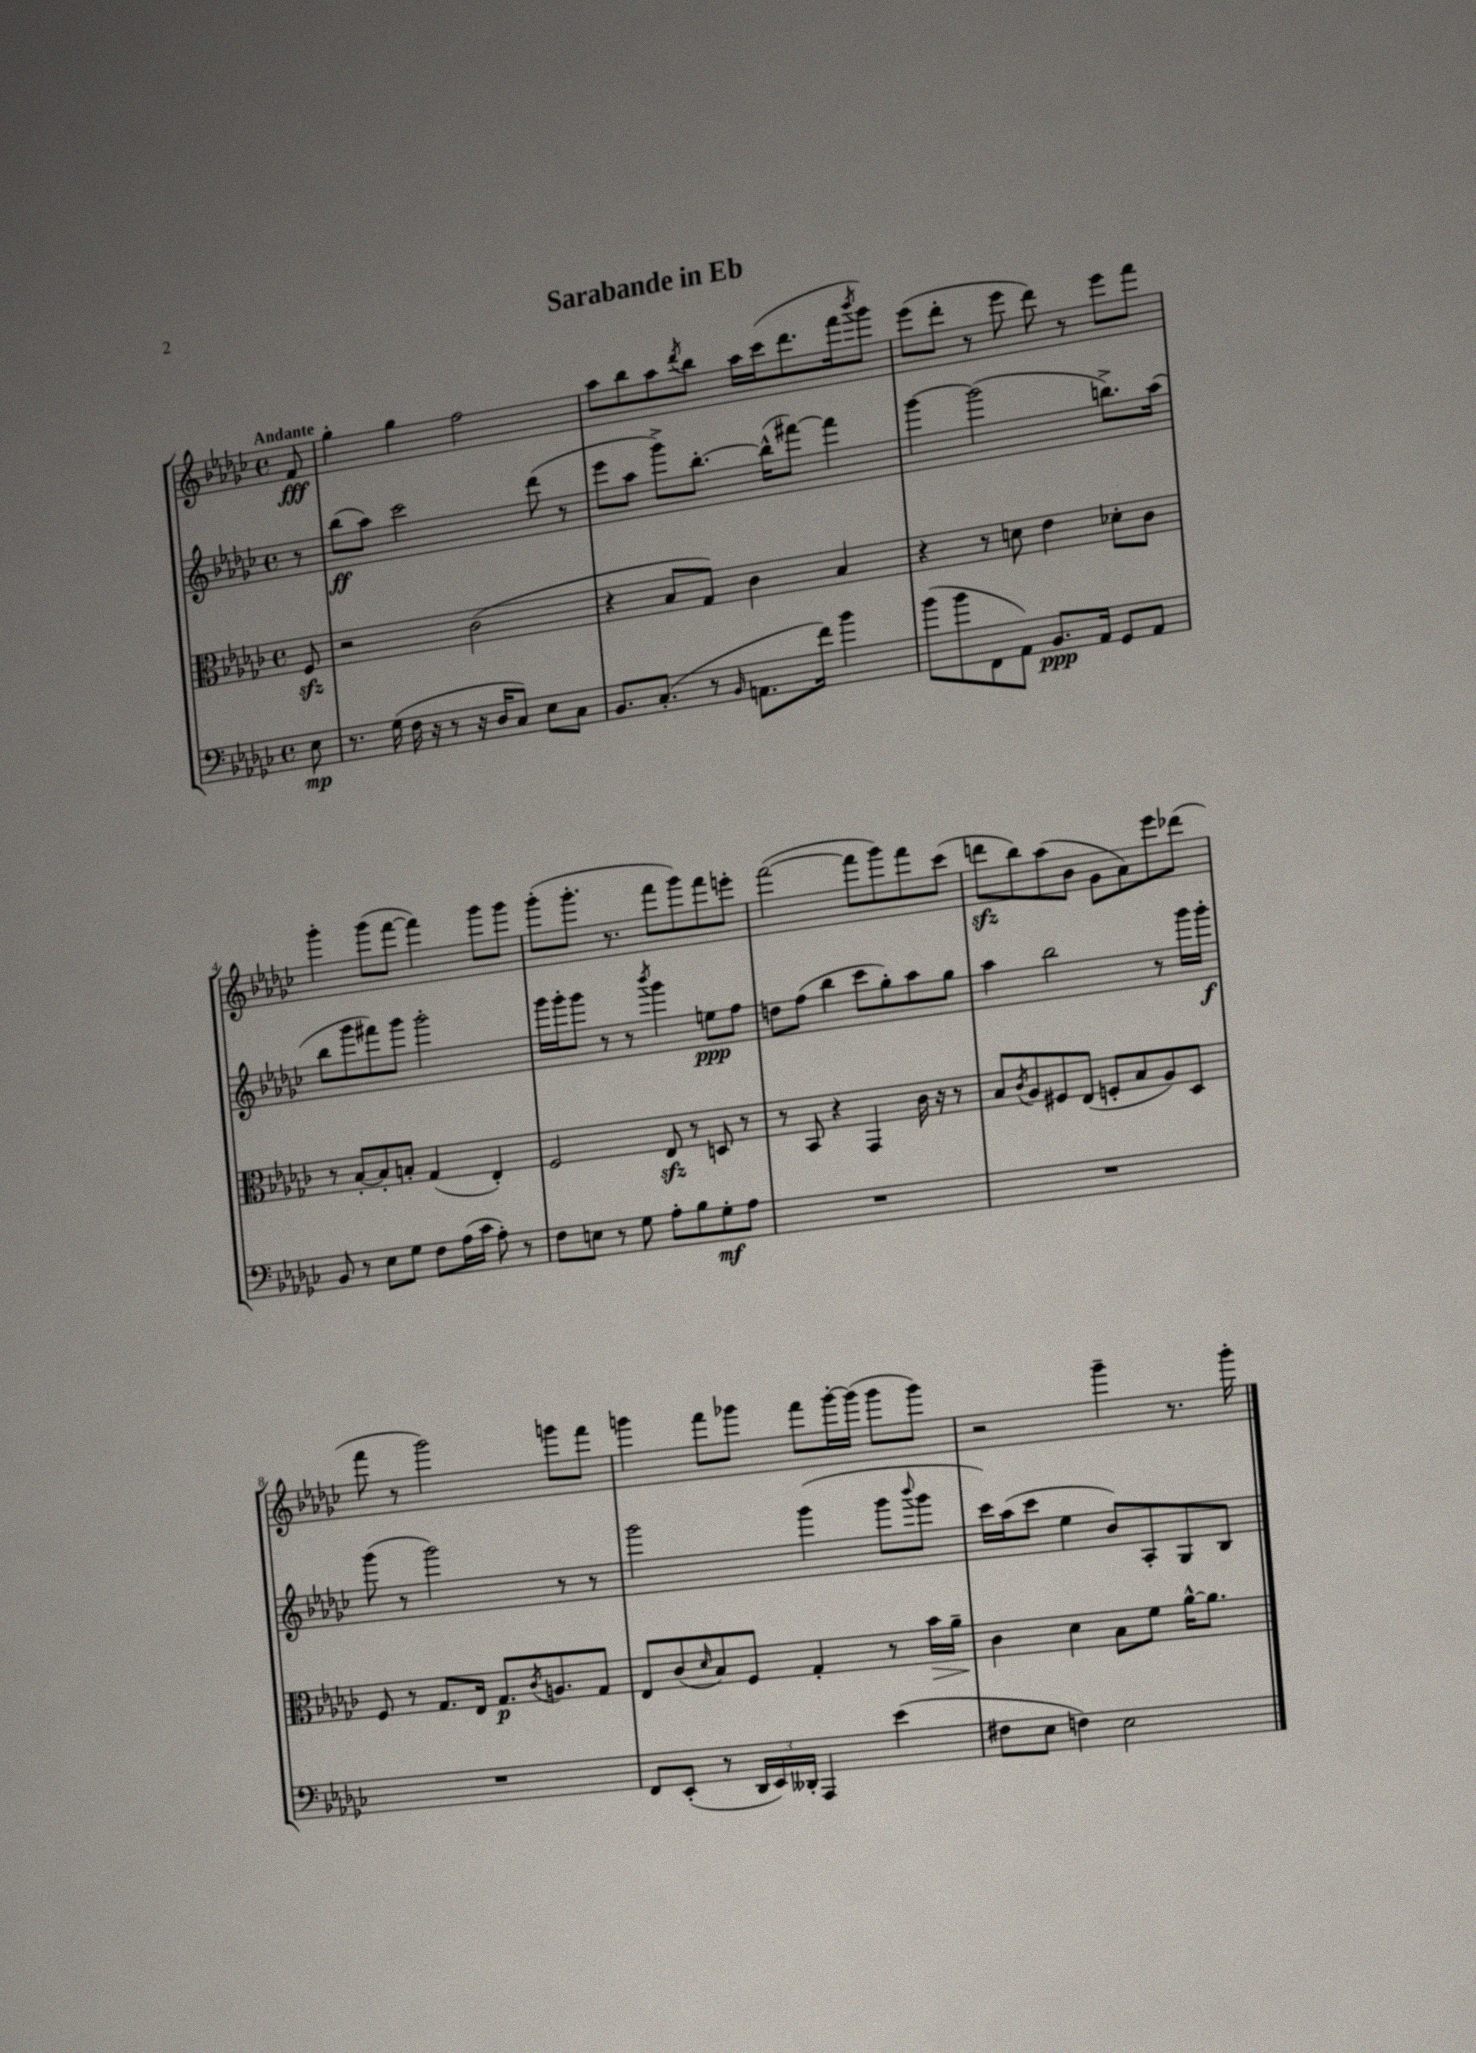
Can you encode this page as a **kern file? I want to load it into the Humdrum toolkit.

**kern	**dynam	**kern	**dynam	**kern	**dynam	**kern	**dynam
*part4	*part4	*part3	*part3	*part2	*part2	*part1	*part1
*staff4	*staff4	*staff3	*staff3	*staff2	*staff2	*staff1	*staff1
*clefF4	*	*clefC3	*	*clefG2	*	*clefG2	*
*k[b-e-a-d-g-c-]	*	*k[b-e-a-d-g-c-]	*	*k[b-e-a-d-g-c-]	*	*k[b-e-a-d-g-c-]	*
*M4/4	*	*M4/4	*	*M4/4	*	*M4/4	*
*met(c)	*	*met(c)	*	*met(c)	*	*met(c)	*
=	=	=	=	=	=	=	=
!	!	!	!	!	!	!LO:TX:a:B:t=Andante	!
8E-\	mp	8Fzz/	.	8r	.	8f/	fff
=1	=1	=1	=1	=1	=1	=1	=1
8.r	.	2r	.	(8bb-\L	ff	4gg-'\	.
.	.	.	.	8aa-\J)	.	.	.
(16G-\	.	.	.	.	.	.	.
16F\	.	.	.	2ccc-\	.	4gg-\	.
16r	.	.	.	.	.	.	.
8r	.	.	.	.	.	.	.
16r	.	(2c-\	.	.	.	2ff\	.
16D-/KL	.	.	.	.	.	.	.
8C-/J)	.	.	.	.	.	.	.
8E-\L	.	.	.	(8ddd-\	.	.	.
8C-\J	.	.	.	8r	.	.	.
=2	=2	=2	=2	=2	=2	=2	=2
8.BB-/L	.	4r	.	8eee-\L	.	8aa-\L	.
.	.	.	.	8aa-\J	.	8bb-\	.
(8.C-'/J	.	.	.	.	.	.	.
.	.	8B-/L	.	8ggg-^\L)	.	8aa-\	.
.	.	.	.	.	.	8qddd-/	.
8r	.	8G-/J)	.	[8.bb-'\J	.	8bb-\J	.
16qqBB-/	.	.	.	.	.	.	.
8.AAn\L	.	4c-\	.	.	.	16aa-\LL	.
.	.	.	.	(16bb-^^\KL]	.	(16ccc-\J	.
.	.	.	.	[8fff#X\J)	.	8.ddd-\	.
16f\Jk)	.	.	.	.	.	.	.
4b-\	.	4B-/	.	4fff#\]	.	.	.
.	.	.	.	.	.	16fff\k	.
.	.	.	.	.	.	8qbbb-/	.
.	.	.	.	.	.	8ggg-\J)	.
=3	=3	=3	=3	=3	=3	=3	=3
(8b-\L	.	4r	.	[4ggg-\	.	(8eee-\L	.
8b-\	.	.	.	.	.	8ddd-'\J	.
8FF\	.	8r	.	(2ggg-\]	.	8r	.
8AA-\J)	.	8dn\	.	.	.	8eee-\	.
8.BB-/L	ppp	4e-\	.	.	.	8ddd-\)	.
.	.	.	.	.	.	8r	.
16AA-/Jk	.	.	.	.	.	.	.
8GG-/L	.	8d-X'\L	.	8.bbn^\L)	.	8eee-\L	.
8AA-/J	.	8c-\J	.	.	.	8fff\J	.
.	.	.	.	(16aa-\Jk	.	.	.
!!LO:LB:g=z
=4	=4	=4	=4	=4	=4	=4	=4
8BB-/	.	8r	.	8bb-\L	.	4ggg-'\	.
8r	.	[8B-'/L	.	8ggg-\	.	.	.
8E-\L	.	8B-'/]	.	8fff#X\)	.	(8ggg-\L	.
8G-\J	.	8Bn'/J	.	8ggg-\J	.	[8fff\J	.
8F\L	.	(4G-/	.	2ggg-'\	.	4fff\])	.
(16A-\L	.	.	.	.	.	.	.
16c-\JJ	.	.	.	.	.	.	.
8A-'\)	.	4E-'/)	.	.	.	8ggg-\L	.
8r	.	.	.	.	.	8ggg-\J	.
=5	=5	=5	=5	=5	=5	=5	=5
8F\L	.	2F/	.	16ggg-\LL	.	(8ggg-'\L	.
.	.	.	.	16ggg-'\J	.	.	.
8En\J	.	.	.	8ggg-\J	.	8.ggg-'\J	.
8r	.	.	.	8r	.	.	.
.	.	.	.	.	.	8.r	.
8G-\	.	.	.	8r	.	.	.
.	.	.	.	8qbbb-/	.	.	.
8A-'\L	.	8E-zz/	.	4ggg-\	.	8fff\L	.
8B-\	.	8r	.	.	.	8ggg-\)	.
8G-'\	mf	8Dn/	.	8een\L	ppp	8fff\	.
8A-\J	.	8r	.	8ff\J	.	8eeen'\J	.
=6	=6	=6	=6	=6	=6	=6	=6
1r	.	8r	.	8ddn\L	.	([2fff\	.
.	.	8BB-/	.	(8ff\J	.	.	.
.	.	4r	.	4bb-\	.	.	.
.	.	4GG-/	.	8ccc-\L	.	8fff\L]	.
.	.	.	.	8gg-'\)	.	8ggg-\)	.
.	.	16c-\	.	8aa-\	.	8fff\	.
.	.	16r	.	.	.	.	.
.	.	8r	.	8gg-\J	.	(8ccc-\J	.
=7	=7	=7	=7	=7	=7	=7	=7
1r	.	8B-/L	.	4aa-\	.	8dddnzz\L	.
.	.	8qc-/	.	.	.	.	.
.	.	8A-/	.	.	.	8bb-\)	.
.	.	8F#X/	.	2bb-\	.	(8aa-\	.
.	.	(8E-/J	.	.	.	8b-\J	.
.	.	8Fn'/L	.	.	.	8g-\L	.
.	.	8B-/	.	.	.	8a-\)	.
.	.	8A-/)	.	8r	.	8eee-\	.
.	.	8D-/J	.	16ggg-\LL	.	(8ddd-X\J	.
.	.	.	.	16ggg-'\JJ	f	.	.
!!LO:LB:g=z
=8	=8	=8	=8	=8	=8	=8	=8
1r	.	8F/	.	(8ggg-\	.	8fff\	.
.	.	8r	.	8r	.	8r	.
.	.	8.G-/L	.	2ggg-\)	.	2ggg-\)	.
.	.	16E-/Jk	.	.	.	.	.
.	.	8.G-/L	p	.	.	.	.
.	.	8qc-/	.	.	.	.	.
.	.	8.An/	.	.	.	.	.
.	.	.	.	8r	.	8gggn\L	.
.	.	8G-/J	.	8r	.	8fff\J	.
=9	=9	=9	=9	=9	=9	=9	=9
8FF/L	.	8E-/L	.	2ggg-\	.	4gggn\	.
(8EE-'/J	.	(8c-/	.	.	.	.	.
.	.	16qqd-/	.	.	.	.	.
8r	.	8B-/)	.	.	.	8fff\L	.
24DD-/LL	.	8F/J	.	.	.	8ggg-X\J	.
24EE-/)	.	.	.	.	.	.	.
24DD--X'/JJ	.	.	.	.	.	.	.
4AAA-/	.	4G-'/	.	(4ggg-\	.	8fff\L	.
.	.	.	.	.	.	[16ggg-'\L	.
.	.	.	.	.	.	(16ggg-\JJ]	.
(4e-\	.	8r	.	8ggg-\L	.	8ggg-\L	.
.	.	.	.	8qqbbb-/	.	.	.
!	!	!	!LO:HP:b	!	!	!	!
.	.	16b-\LL	>	8ggg-\J	.	8ggg-\J)	.
.	.	16a-~\JJ	.	.	.	.	.
=10	=10	=10	=10	=10	=10	=10	=10
8F#X\L	.	4c-\	.	16ccc-\LL)	.	2r	.
.	.	.	.	(16aa-\J	.	.	.
8E-\J	.	.	.	8ccc-\J	.	.	.
4Fn\)	.	4d-\	]	4ee-\	.	.	.
2E-\	.	8B-\L	.	8b-/L)	.	4ggg-~\	.
.	.	8f\J	.	8A-'/	.	.	.
.	.	[16a-^^\KL	.	8G-/	.	8.r	.
.	.	8.a-\J]	.	.	.	.	.
.	.	.	.	8B-/J	.	.	.
.	.	.	.	.	.	16ggg-'\	.
==	==	==	==	==	==	==	==
*-	*-	*-	*-	*-	*-	*-	*-
